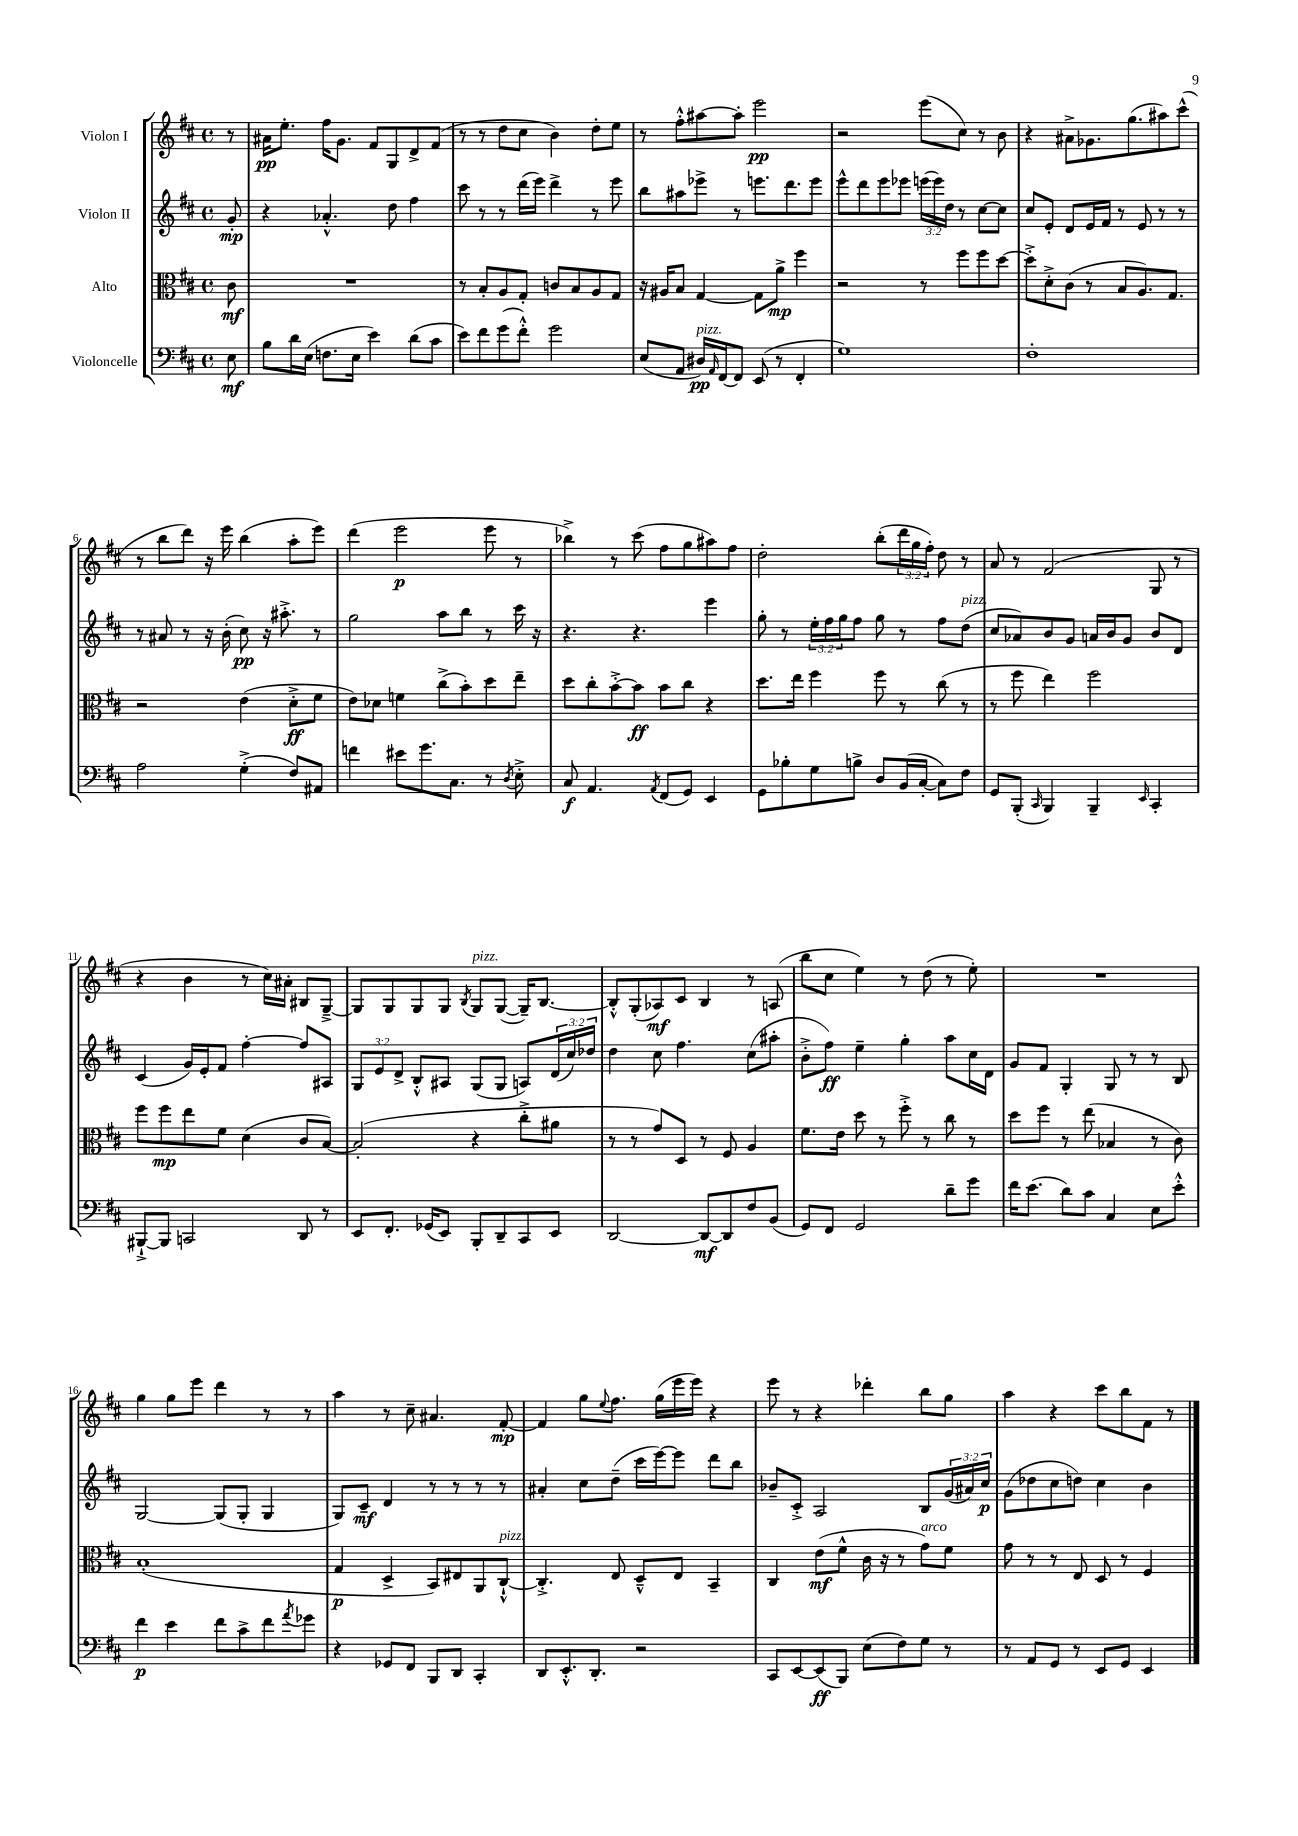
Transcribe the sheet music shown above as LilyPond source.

<<
\new StaffGroup <<
\new Staff = "s0" \with { instrumentName = "Violon I" } {
    \clef treble \key d \major \defaultTimeSignature \time 4/4 \override Staff.TupletNumber.text = #tuplet-number::calc-fraction-text \partial 8
    r8 |
    ais'16\pp e''8.-. fis''16 g'8. fis'8 g8 d'8-> fis'8( |
    r8 r8 d''8 cis''8 b'4) d''8-. e''8 |
    r8 fis''8-.-^ ais''8~ ais''8-. e'''2\pp |
    r2 e'''8( cis''8) r8 b'8 |
    r4 ais'8-> ges'8. g''8.( ais''8) cis'''8-^( |
    r8 b''8 d'''8) r16 e'''16 b''4( a''8-. e'''8) |
    d'''4( e'''2\p e'''8 r8 |
    bes''4->) r8 cis'''8( fis''8 g''8 ais''8) fis''8 |
    d''2-. b''8-.( \tuplet 3/2 { d'''16 g''16 fis''16-.) } d''8 r8 |
    a'8 r8 fis'2( g8 r8 |
    r4 b'4 r8 cis''16) ais'16-. bis8 g8~---> |
    g8 g8 g8 g8 \acciaccatura { b8 } g8^\markup { \italic "pizz." } g8~( g16--) b8.~ |
    b8-.-^ g8-.( aes8\mf) cis'8 b4 r8 a8( |
    b''8 cis''8 e''4) r8 d''8( r8 e''8-.) |
    R1 |
    g''4 g''8 e'''8 d'''4 r8 r8 |
    a''4 r8 cis''8-- ais'4. fis'8~-.\mp |
    fis'4 g''8 \appoggiatura { e''8 } fis''8. g''16( e'''16 e'''16) r4 |
    e'''8 r8 r4 des'''4-. b''8 g''8 |
    a''4 r4 cis'''8 b''8 fis'8 r8 \bar "|." |
}
\new Staff = "s1" \with { instrumentName = "Violon II" } {
    \clef treble \key d \major \defaultTimeSignature \time 4/4 \override Staff.TupletNumber.text = #tuplet-number::calc-fraction-text \partial 8
    g'8-.\mp |
    r4 aes'4.-.-^ d''8 fis''4 |
    cis'''8 r8 r8 d'''16( e'''16) d'''4-> r8 e'''8 |
    b''8 ais''8 ees'''8-> r8 e'''8. d'''8. e'''8 |
    e'''8-^ d'''8 e'''8 ees'''8 \tuplet 3/2 { e'''16( e'''16) d''16 } r8 cis''8~ cis''8 |
    cis''8 e'8-. d'8 e'16 fis'16 r8 e'8 r8 r8 |
    r8 ais'8 r8 r16 b'16-.( cis''8\pp) r16 ais''8.-.-> r8 |
    g''2 a''8 b''8 r8 cis'''16 r16 |
    r4. r4. e'''4 |
    g''8-. r8 \tuplet 3/2 { e''16-. fis''16 g''16 } fis''8 g''8 r8 fis''8 d''8^\markup { \italic "pizz." }( |
    cis''8 aes'8) b'8 g'8 a'16 b'16 g'8 b'8 d'8 |
    cis'4( g'16) e'16-. fis'8 fis''4~-. fis''8 ais8 |
    \tuplet 3/2 { g8 e'8 d'8-> } b8-.-^ ais8 g8( g8 a8) \tuplet 3/2 { d'16( cis''16) des''16 } |
    d''4 cis''8 fis''4. cis''8( ais''8-. |
    b'8-.-> fis''8\ff) e''4-- g''4-. a''8 cis''16 d'16 |
    g'8 fis'8 g4-. g8 r8 r8 b8 |
    g2~ g8( g8-. g4 |
    g8) cis'8--\mf d'4 r8 r8 r8 r8 |
    ais'4-. cis''8 d''8--( cis'''16 e'''16~) e'''8 d'''8 b''8 |
    bes'8-- cis'8-.-> a2 b8 \tuplet 3/2 { g'16( ais'16) cis''16\p } |
    g'8( des''8 cis''8 d''8) cis''4 b'4 \bar "|." |
}
\new Staff = "s2" \with { instrumentName = "Alto" } {
    \clef alto \key d \major \defaultTimeSignature \time 4/4 \partial 8
    cis'8\mf |
    R1 |
    r8 b8-. a8 g8-. c'8 b8 a8 g8 |
    r16 ais16 b8 g4~ g8 a'8->\mp fis''4 |
    r2 r8 fis''8 fis''8 d''8~ |
    d''8-.-> d'8-.-> cis'8( r8 b8 a8.) g8. |
    r2 e'4( d'8-.->\ff fis'8 |
    e'8) des'8 f'4 cis''8->( b'8-.) d''8 e''8-- |
    d''8 cis''8-. b'8~-.-> b'8\ff b'8 cis''8 r4 |
    d''8. e''16 fis''4 fis''8 r8 cis''8( r8 |
    r8 fis''8 e''4) fis''2 |
    fis''8 fis''8\mp e''8 fis'8 d'4( cis'8 b8~) |
    b2-.( r4 cis''8-.-> ais'8 |
    r8 r8 g'8) d8 r8 fis8 a4 |
    fis'8. e'16 d''8 r8 fis''8-.-> r8 cis''8 r8 |
    d''8 fis''8 r8 e''8( bes4 r8 cis'8) |
    b1-.( |
    g4\p d4-> b,8) eis8 a,8 cis8~-!-^^\markup { \italic "pizz." } |
    cis4.-.-> e8 d8---^ e8 b,4-- |
    cis4 e'8\mf( fis'8-^ cis'16 r16 r8 g'8^\markup { \italic "arco" }) fis'8 |
    g'8 r8 r8 e8 d8 r8 fis4 \bar "|." |
}
\new Staff = "s3" \with { instrumentName = "Violoncelle" } {
    \clef bass \key d \major \defaultTimeSignature \time 4/4 \partial 8
    e8\mf |
    b8 d'16 e16( f8. e16 e'4) d'8( cis'8 |
    e'8) fis'8 g'8( fis'8-.-^) g'2 |
    e8( a,8 dis16\pp^\markup { \italic "pizz." }) \grace { a,16 } fis,16~ fis,8 e,8( r8 fis,4-. |
    g1) |
    fis1-. |
    a2 g4-.->( fis8) ais,8 |
    f'4 eis'8 g'8. cis8. r8 \acciaccatura { d8 } e8-.-> |
    cis8\f a,4. \acciaccatura { a,8 } fis,8( g,8) e,4 |
    g,8 bes8-. g8 b8-> d8 b,16( cis16~-. cis8) fis8 |
    g,8 b,,8-.( \grace { cis,16 } b,,4) b,,4-- \grace { e,16 } cis,4-. |
    bis,,8~-!-> bis,,8 c,2 d,8 r8 |
    e,8 fis,8.-. ges,16( e,8) b,,8-. d,8-- cis,8 e,8 |
    d,2~ d,8~\mf d,8 fis8 b,8( |
    g,8) fis,8 g,2 d'8-- g'8 |
    fis'16 e'8.( d'8) cis'8 cis4 e8 e'8-.-^ |
    fis'4\p e'4 fis'8 cis'8-> fis'8 \acciaccatura { a'8 } ges'8 |
    r4 ges,8 fis,8 b,,8 d,8 cis,4-. |
    d,8 e,8.-.-^ d,8.-. r2 |
    cis,8 e,8~ e,8\ff( b,,8) e8( fis8) g8 r8 |
    r8 a,8 g,8 r8 e,8 g,8 e,4 \bar "|." |
}
>>
>>
